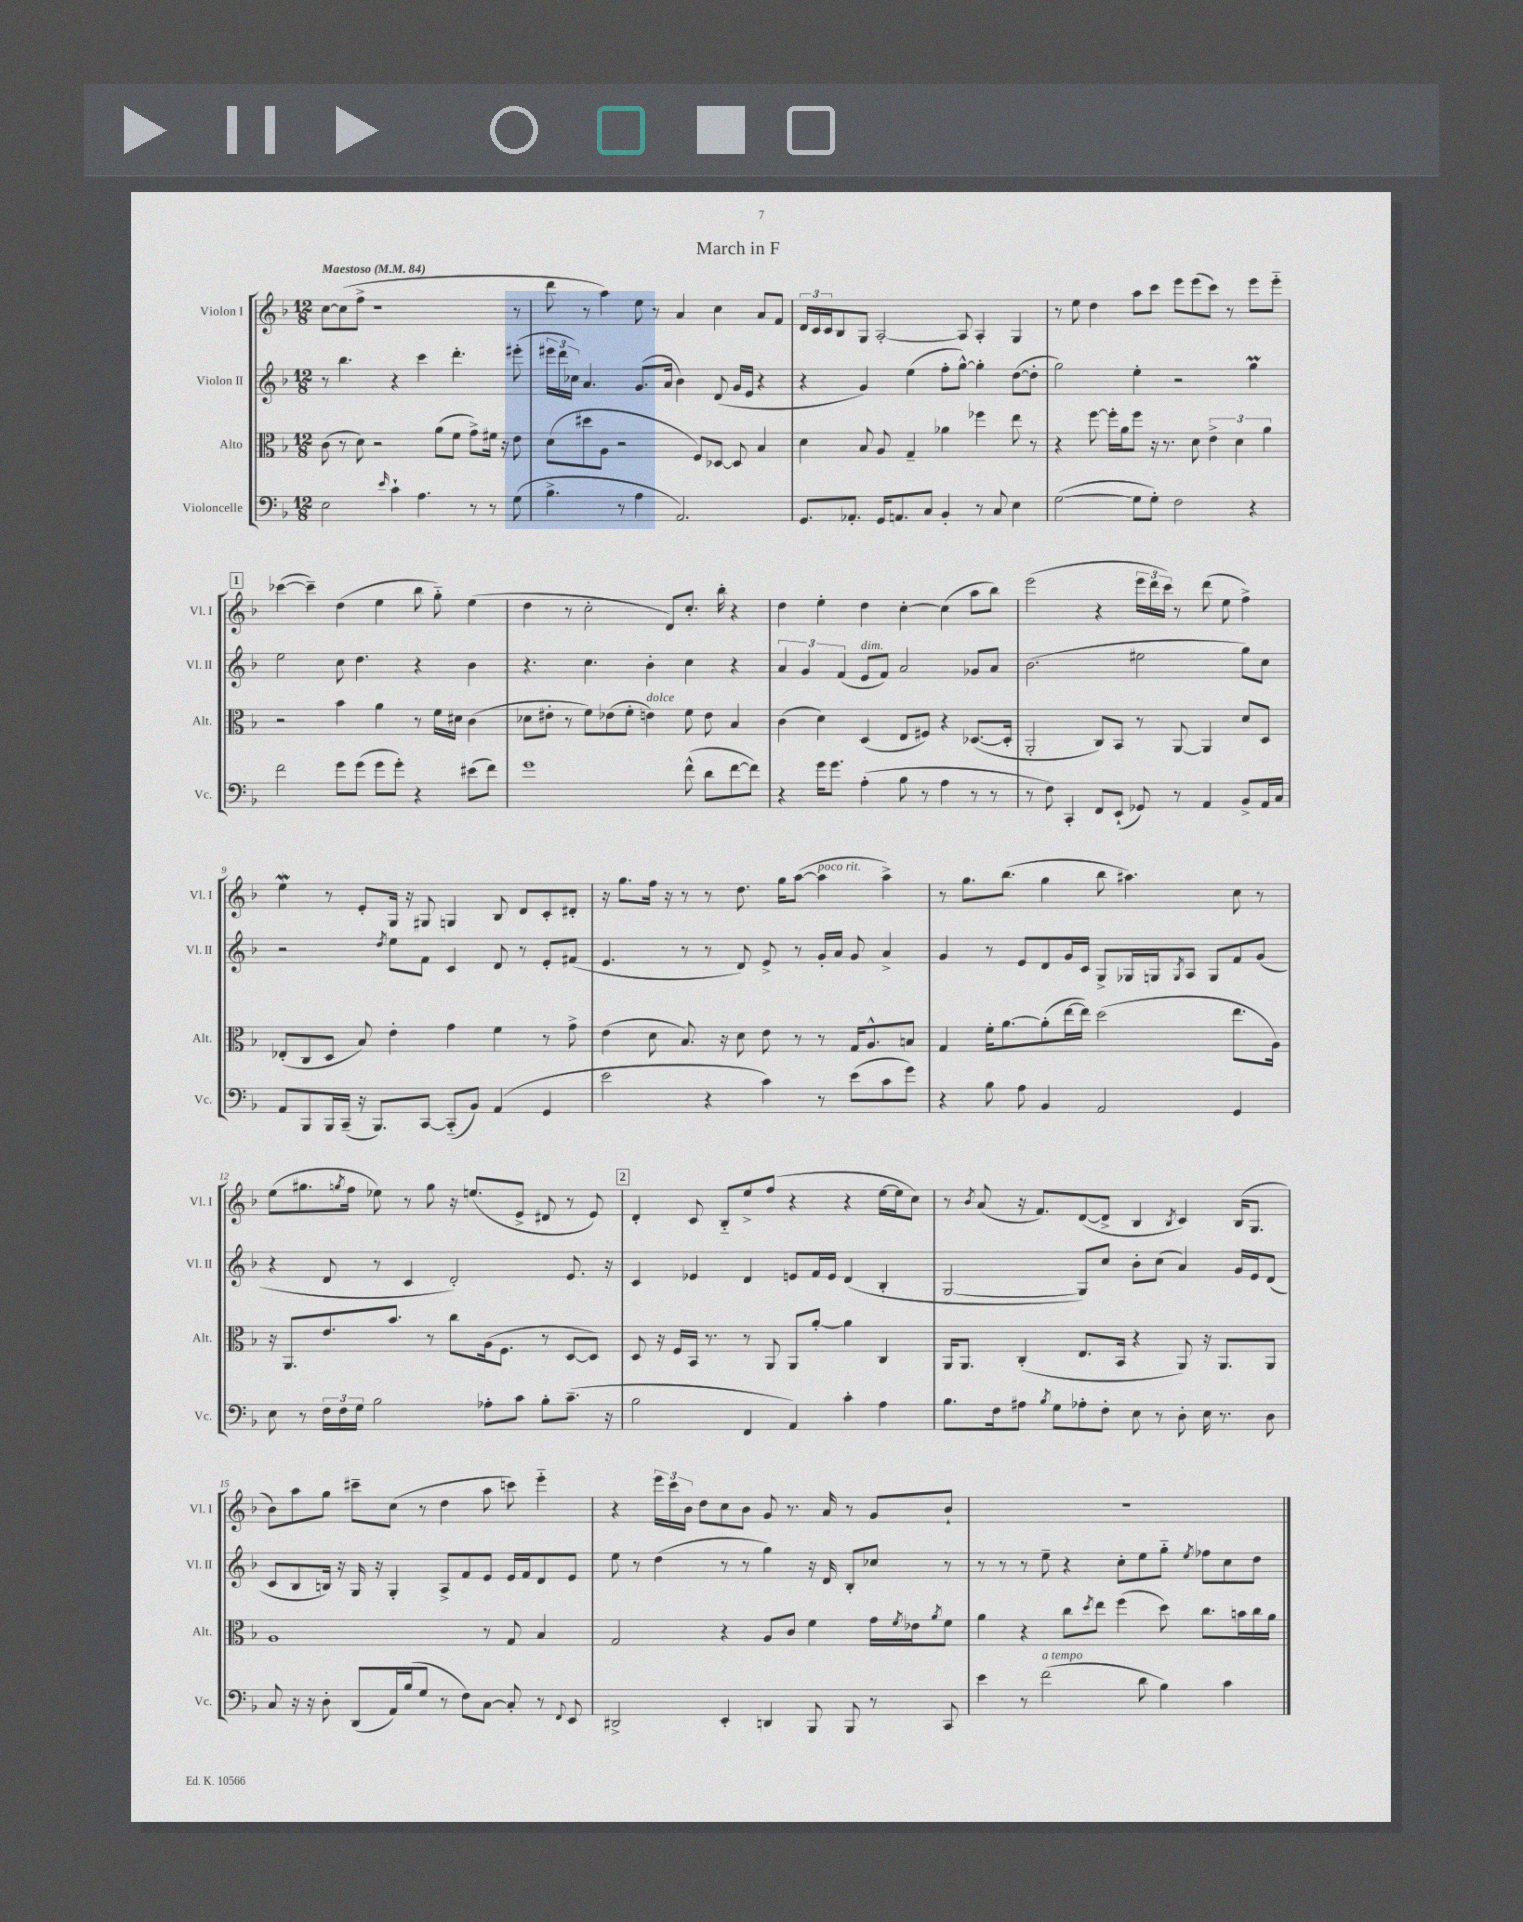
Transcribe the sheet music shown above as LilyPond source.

\header { title = "March in F" }
<<
\new StaffGroup <<
\new Staff = "s0" \with { instrumentName = "Violon I" shortInstrumentName = "Vl. I" } {
    \clef treble \key f \major \numericTimeSignature \time 12/8 \tempo "Maestoso" 4 = 84
    c''8~ c''8( f''8-> r1 r8 |
    d'''8 r8 a''4) e''8 r8 a'4 c''4 a'8 f'8 |
    \tuplet 3/2 { d'16 c'16 c'16 } bes8 g8 a2~-. a8 a4-. g4 |
    r8 e''8 d''4 a''8 c'''8 e'''8 e'''8( c'''8) r8 e'''8 e'''8-_ |
    \mark \markup { \box "1" } ces'''4~( ces'''4--) d''4( e''4 bes''8 g''8-_) e''4( |
    d''4 r8 c''2-. d'8) c''8.-. bes''16-. r4 |
    d''4 e''4-. d''4 c''4~-. c''4( a''8 bes''8) |
    e'''2( r4 \tuplet 3/2 { e'''16 d'''16 c'''16) } r8 d'''8( e''8 f''4->) |
    e''4\mordent r8 e'8-. g16 r16 gis8 g4 bes8 d'8 c'8-. dis'8-. |
    r16 g''8. f''16 r16 r8 r8 d''8. g''16 a''8~( a''4^\markup { \italic "poco rit." } a''4->) |
    r8 g''8. bes''8.( g''4 bes''8 ais''4.) c''8 r8 |
    e''8( gis''8. \acciaccatura { g''8 } f''16 ees''8) r8 g''8 r16 e''8.( e'8-> dis'8 r8 e'8) |
    \mark \markup { \box "2" } d'4-. c'8 bes8-_ e''8-> f''8( r4 r4 e''16~ e''16 c''8) |
    r8 \acciaccatura { bes'8 } a'8( r16 f'8.) d'8~( d'8-> bes4 \acciaccatura { bes8 } c'4) bes16( g8. |
    bes'8) a''8 g''8 cis'''8-- c''8( r8 d''4 a''8 c'''8) e'''4-_ |
    r4 \tuplet 3/2 { e'''16 c'''16 bes'16 } d''8 c''8 bes'8 g'8 r8. a'16 r8 g'8 bes'8-! |
    R1. \bar "|." |
}
\new Staff = "s1" \with { instrumentName = "Violon II" shortInstrumentName = "Vl. II" } {
    \clef treble \key f \major \numericTimeSignature \time 12/8
    r8 bes''4. r4 c'''4 d'''4.-. eis'''8-.( |
    \tuplet 3/2 { eis'''16 d'''16 ces''16) } a'4. g'8.( a'16 bes'4) d'8( g'16 e'16 r4 |
    r4 g'4) e''4( f''8-. g''8~-^) g''4-. d''8~( d''8-. |
    g''2) e''4-. r2 g''4\prall |
    \mark \markup { \box "1" } e''2 c''8 d''4. r4 bes'4 |
    r4. c''4. bes'4-. c''4 r4 |
    \tuplet 3/2 { a'4 g'4 f'4( } e'8^\markup { \italic "dim." } f'8) a'2 ges'8 a'8 |
    bes'2.( eis''2 g''8) c''8 |
    r2 \acciaccatura { d''8 } e''8 f'8 c'4 d'8 r8 e'8-. fis'8( |
    e'4. r8 r8 d'8) e'8-> r8 g'16-. a'16 g'8 a'4-> |
    g'4 r8 e'8 d'8 g'16 c'16 g8-> ges16 g16 \acciaccatura { g8 } a8 g8 f'8 g'8( |
    r4 d'8 r8 c'4 d'2-.) e'8. r16 |
    \mark \markup { \box "2" } c'4 ees'4 d'4 e'8 f'16 e'16 d'4( bes4-. |
    g2~ g8) c''8 bes'8-. c''8( a'4) g'16 e'16 d'8( |
    c'8 bes8 b16) r16 g16 r16 g4-. a8-> f'8 e'8 e'16 f'16 d'8 e'8 |
    e''8 r8 d''4( r8 r8 g''4) r16 d'16 bes8-. ces''8 r8 |
    r8 r8 r8 e''8-- r4 c''8-. e''8 g''8-_ \acciaccatura { e''8 } fes''8 c''8 d''8 \bar "|." |
}
\new Staff = "s2" \with { instrumentName = "Alto" shortInstrumentName = "Alt." } {
    \clef alto \key f \major \numericTimeSignature \time 12/8
    c'8( r8 d'8) r2 a'8( f'8 g'8->) fis'16 r16 e'8 |
    d'8( dis''8 a8 r2 f8) des8~ des8 bes4 |
    d'4 bes8 a8 g4-- aes'4 fes''4 e''8 r8 |
    r4 f''8~ f''16-. a'16 f''8 r16 r8. d'8 \tuplet 3/2 { e'4-> d'4 a'4 } |
    \mark \markup { \box "1" } r2 bes'4 a'4 r8 f'16 dis'16 c'4( |
    des'8 eis'8-. r8 f'8) ees'8( f'8-. e'4^\markup { \italic "dolce" }) f'8 e'8 bes4 |
    c'4( d'4) d4( e8 fis8) r4 des8.~( des16-. |
    a,2-. c8) bes,8 r8 a,8~ a,4 d'8 d8 |
    ees8-.( c8 d8 bes8) e'4-. g'4 f'4 r8 g'8-> |
    e'4( d'8 bes8.) r16 d'8 e'8 r8 r8 g16 a8.-^ b8 |
    g4 f'16-. a'8.~ a'8-.( e''16~ e''16) d''2( e''8. a16) |
    r16 a,8. e'8. bes'8. r8 c''8 a16( f8. r8 d8~ d8) |
    \mark \markup { \box "2" } d8 r16 f16 bes,16 r8. r8 a,8 a,8 a'8~-. a'4 c4 |
    a,16 a,8. c4-.( e8. bes,16 r4 a,8) r16 a,8. a,8 |
    a1 r8 g8 bes4 |
    g2 r4 a8 c'8 f'4 g'16 \acciaccatura { f'8 } ees'16 \acciaccatura { a'8 } f'8 |
    a'4 r4 c''8 \acciaccatura { d''8 } e''8 f''4( d''8) c''8. b'16 c''16 a'16 \bar "|." |
}
\new Staff = "s3" \with { instrumentName = "Violoncelle" shortInstrumentName = "Vc." } {
    \clef bass \key f \major \numericTimeSignature \time 12/8
    e2 \grace { e'16 } c'4-! a4. r8 r8 g8( |
    bes4.-> r8 a4 a,2.) |
    g,8. aes,8.-. g,16 a,8. c8 bes,4-. r8 c8 e4 |
    g2~( g8 g8-.) f2 r4 |
    \mark \markup { \box "1" } f'2 g'8 g'8( g'8 g'8-.) r4 eis'8( f'8) |
    g'1 f'8-^( d'8 f'8~ f'8) |
    r4 g'16 g'8. a4-.( bes8 r8 a4 r8 r8 |
    r8 f8) c,4-. f,8 e,8-!( ges,8) r8 a,4 bes,8-> a,16 c16 |
    a,8 bes,,8 bes,,16 c,16--( r16 bes,,8.) c,8~ c,8-_( bes,8) a,4( g,4 |
    e'2 r4 c'4) r8 e'8( c'8 g'8) |
    r4 bes8 a8 bes,4 a,2 g,4 |
    e8 r8 \tuplet 3/2 { f16 f16 g16 } bes2 aes8-. c'8 bes8-. c'8.--( r16 |
    \mark \markup { \box "2" } bes2 f,4 a,4) c'4-. a4 |
    bes8. f16 ais8 \acciaccatura { bes8 } g8 aes8-. f8-. e8 r8 d8-. e16 r8. d8 |
    c8 r16 r16 d8-. d,8( a,16) bes16( g8 r8 f8) c8~ c8-. r8 \appoggiatura { f,8 } e,8 |
    dis,2-> e,4-. d,4 bes,,8 bes,,8 r8 c,8 |
    e'4 r8 f'2^\markup { \italic "a tempo" }( d'8 bes4) c'4 \bar "|." |
}
>>
>>
